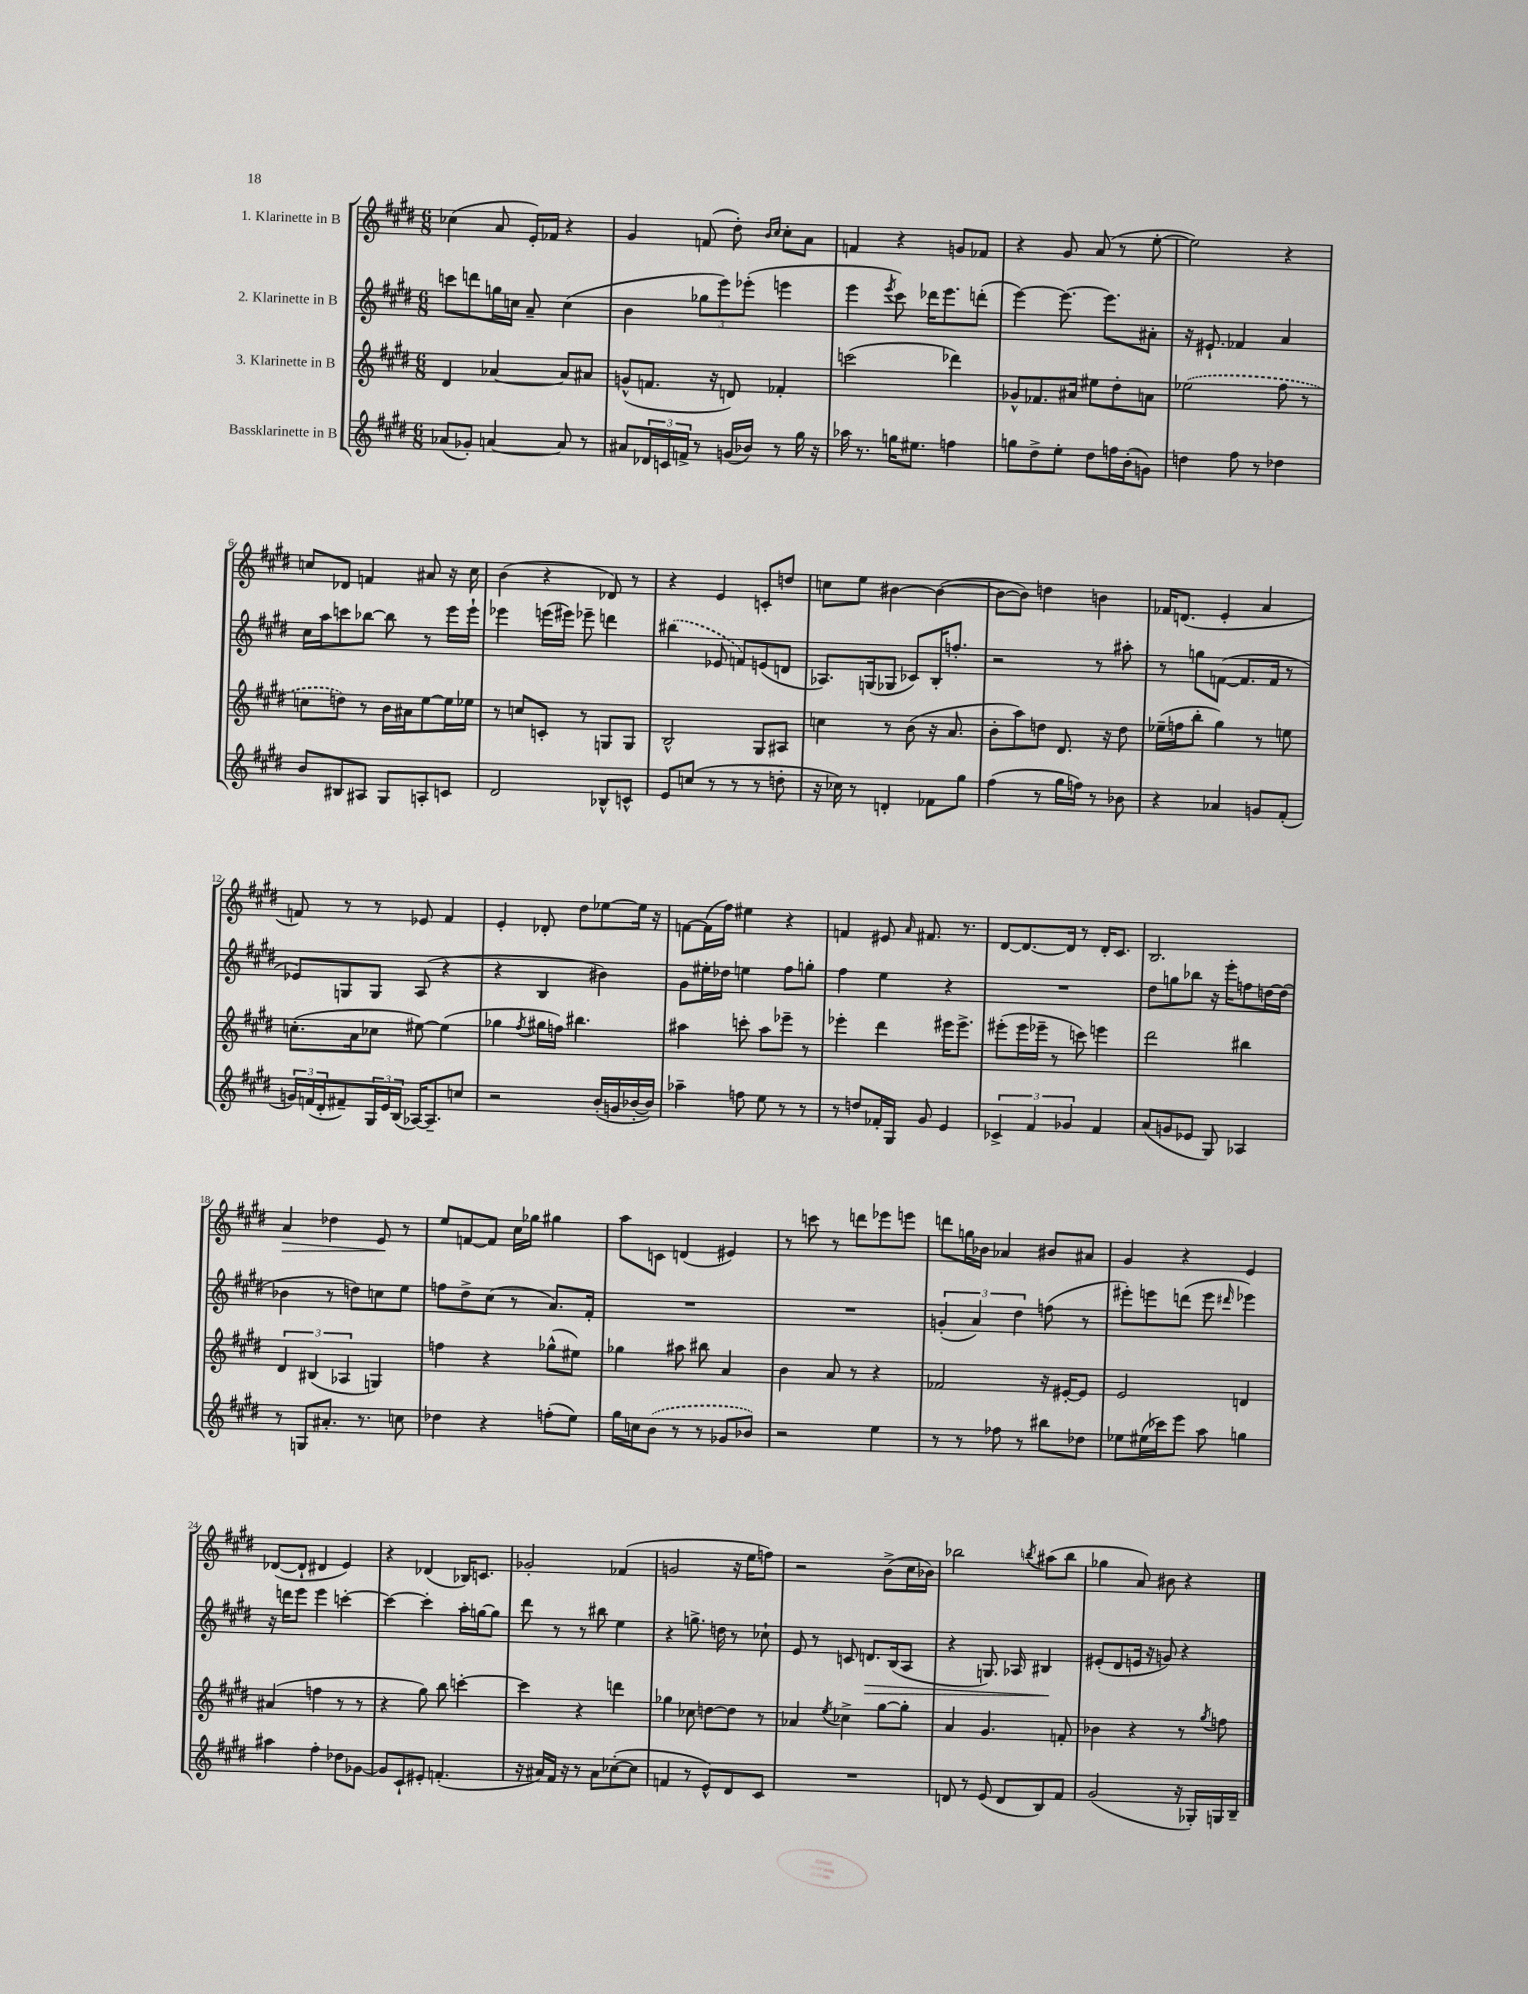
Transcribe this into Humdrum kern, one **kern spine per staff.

**kern	**kern	**kern	**kern
*staff4	*staff3	*staff2	*staff1
*clefG2	*clefG2	*clefG2	*clefG2
*k[f#c#g#d#]	*k[f#c#g#d#]	*k[f#c#g#d#]	*k[f#c#g#d#]
*M6/8	*M6/8	*M6/8	*M6/8
(8a-	4d#	8ccc	(4cc-
8g-')	.	8ddd	.
[4a	[4a-	16gg	8a
.	.	16cc	.
.	.	8a~	16e')
.	.	.	16f-
8a]	8a-]	(4cc	4r
8r	8a#	.	.
=	=	=	=
8a#	(8g^^	4b	4g#
24d-	8.f	.	.
24c	.	.	.
24f^	.	.	.
8r	.	12gg-	(8f
.	16r	.	.
.	.	12eee)	.
(16g	8d)	.	8dd#')
.	.	(12eee-'	.
16b-)	.	.	.
.	.	.	16qqb
.	.	.	16qqcc#
8r	4f-'	4eee	8cc#'
16gg#	.	.	8a
16r	.	.	.
=	=	=	=
16aa-	(2ccc	4eee	4f
8.r	.	.	.
.	.	8qeee	.
16gg	.	8ccc#)	4r
8.ee#	.	.	.
.	.	16ddd-	.
.	.	8.eee	.
4ff	4ddd-)	.	8g
.	.	(8ddd'	8f-
=	=	=	=
8gg	8g-^^	[4eee)	4r
8dd#^	8.f-	.	.
8ee'	.	8.eee_	8g#
.	16a#	.	.
8dd#	8ee#	.	(8a
.	.	8.eee]	.
16ff	8dd#'	.	8r
(16b'	.	.	.
8g)	8a	8a#'	[8ee'
=	=	=	=
4dd	(2ee-	16r	2ee])
.	.	8.e#`	.
8ff#	.	4f-	.
8r	.	.	.
4dd-	8ff#	4a	4r
.	8r	.	.
=	=	=	=
8b	8cc	16cc#	8cc
.	.	16aa	.
8B#	8dd)	8ccc	8d-
8A#	8r	[8bb-	4f
8G#	16b	8bb-]	.
.	16a#	.	.
8A'	[8ee	8r	8a#
8c	16ee]	16eee	16r
.	16ee-	16eee`	16cc
=	=	=	=
2d#	8r	4eee-	(4b
.	8cc	.	.
.	8c'	(16eee	4r
.	.	16eee#)	.
.	8r	8eee-~	.
8B-^^	8G	4ddd	8d-)
8c^^	8G	.	8r
=	=	=	=
8e	2B^^	(4bb#	4r
(8cc	.	.	.
8r	.	8e-	4e
8r	.	8f)	.
8r	8G#	(8e	8c'
8dd'	8A#	8d	8dd
=	=	=	=
16r	4cc	8.A-)	8cc
16cc-)	.	.	.
8r	.	.	8ee
.	.	(16G	.
4d'	8r	8G-	[4b#
.	(8b	8c-)	.
8f-	16r	16B'	(4b#_
.	8.a	8.ff'	.
8gg#	.	.	.
=	=	=	=
(4ff#	8b'	2r	8b#_
.	8aa)	.	8b#])
8r	8dd	.	4dd
16gg#	8.d#	.	.
16ff)	.	.	.
8r	.	8r	4b
.	16r	.	.
8b-	8dd	8aa#'	.
=	=	=	=
4r	(16ee-~	8r	16f-
.	16ff	.	(8.d
.	8bb'	8gg	.
4a-	4gg#)	([8f	4e'
.	.	8.f]	.
8g	8r	.	4a
.	.	16f	.
(8f#'	8ee	8r	.
=	=	=	=
24g)	(8.cc'	8e-)	8f)
(24f	.	.	.
24d#'	.	.	.
8f#~)	.	8G	8r
.	16a	.	.
24G#	8cc-	8G	8r
24e	.	.	.
(24B	.	.	.
[16A-)	[8ee#)	(8A	8e-
8.A-~]	.	.	.
.	(4ee#]	4r	4f
8cc	.	.	.
=	=	=	=
2r	4gg-	4r	4e'
.	8qff#	.	.
.	16gg#	4B	8d-'
.	16ff)	.	.
.	4.bb#	.	8dd#
(16b'	.	4b#)	[8ee-
16g	.	.	.
[16b-'	.	.	16ee-]
16b-])	.	.	16r
=	=	=	=
4aa-~	4aa#	8g#	[8f
.	.	16ee#'	(16f]
.	.	16dd-	16ff#)
8ff	8ccc'	4ee	4ee#
8ee	8aa#	.	.
8r	8eee-~	8ff#	4r
8r	8r	8gg'	.
=	=	=	=
8r	4eee-'	4ff#	4f
8dd	.	.	.
16f-'	4ddd#	4ee	8e#
16G#	.	.	.
.	.	.	16qqa
8g#	.	.	8.f#
4e	16eee#	4r	.
.	8.eee#^	.	8.r
=	=	=	=
6c-^	(8eee#'	2.r	[8d#
.	16eee#	.	8.d#_
6f#	.	.	.
.	16eee-~	.	.
.	8r	.	.
.	.	.	16d#]
6g-	.	.	.
.	8ccc)	.	8r
4f#	4eee	.	16d#'
.	.	.	8.c#
=	=	=	=
(8a	2ddd#	8dd#	2.B
8g	.	8gg	.
8e-	.	8bb-	.
8G#)	.	16r	.
.	.	16eee'	.
4A-	4bb#	8ff	.
.	.	[16dd	.
.	.	(16dd]	.
=	=	=	=
8r	6d#	4b-	4a
8G	.	.	.
.	(6B#	.	.
8.a#'	.	8r	4dd-
.	6A-	.	.
.	.	8dd)	.
8.r	.	.	.
.	4G)	8cc	8e
8cc	.	8ee	8r
=	=	=	=
4dd-	4ff	8ff	8ee
.	.	8dd#^	[8f
4r	4r	(8cc#	8f]
.	.	8r	16cc#
.	.	.	16gg-
(8ff'	(8gg-^^	8.a)	4gg#
8ee)	8ee#)	.	.
.	.	16f#'	.
=	=	=	=
16gg#	4gg-	2.r	8aa
16cc	.	.	.
(8b	.	.	8c
8r	8aa#	.	(4d
8r	8bb#	.	.
8g-	4a	.	4e#)
8b-)	.	.	.
=	=	=	=
2r	4b	2.r	8r
.	.	.	8ccc
.	8a	.	8r
.	8r	.	8ddd
4ee	4r	.	8eee-
.	.	.	8eee
=	=	=	=
8r	2f-	(6g'	8ddd
8r	.	.	16gg
.	.	6a)	.
.	.	.	16b-
8ff-	.	.	4a-
.	.	6dd#	.
8r	.	.	.
8bb#	16r	(8ff	8b#
.	[16e#'	.	.
8dd-	8e#]	8r	8a#
=	=	=	=
8ee-	2e	8eee#')	4g#
(16ee#	.	8eee	.
16ccc-)	.	.	.
8eee	.	(8ddd	4r
8aa	.	8eee	.
.	.	16qqddd#	.
4gg	4d	4eee-)	4e
=	=	=	=
4aa#	(4a#	16r	([8d-
.	.	16ddd	.
.	.	8eee	8d-`]
4ff#'	4ff	4eee	4d#
8dd-	8r	[4ccc'	4e)
[8g-	8r	.	.
=	=	=	=
8g-]	4r	4ccc_	4r
8c#`	.	.	.
8e#'	8gg#)	4ccc']	(4d-
(4.f'	8bb	.	.
.	[4ccc'	16aa'	16B-)
.	.	[16gg	8.c
.	.	8gg]	.
=	=	=	=
16r	4ccc]	8ddd#	2g-'
16a#)	.	.	.
16f#	.	8r	.
16r	.	.	.
8r	4r	8r	.
8a#	.	8bb#	.
([8cc-'	4ddd	4ee	(4f-
8cc-]	.	.	.
=	=	=	=
4f	4gg-	4r	2g
8r	8cc-	8.gg^	.
8e^^)	[8dd	.	.
.	.	16dd	.
8d#	8dd]	8r	16r
.	.	.	16ee
8c#	8r	8cc-`	8ff)
=	=	=	=
2.r	4a-	8e	2r
.	.	8r	.
.	8qee	.	.
.	4cc-^	8c	.
.	.	8.d	.
.	[8gg#	.	(8b^
.	.	(16B	.
.	8gg#']	8A	16cc#
.	.	.	16b-)
=	=	=	=
8d	4a	4r	2bb-
8r	.	.	.
(8e	4.g#	8.G)	.
8d	.	.	.
.	.	16A-	.
.	.	.	8qbb
8B)	.	4B#	(8aa#
8f#	8f'	.	8bb
=	=	=	=
(2g#	4b-	(8e#'	4gg-
.	.	8d#	.
.	4r	16e	8a)
.	.	16r	.
.	.	8g)	8b#
16r	8r	4r	4r
16G-')	.	.	.
.	8qgg#	.	.
16G	8ff	.	.
16B~	.	.	.
==	==	==	==
*-	*-	*-	*-
